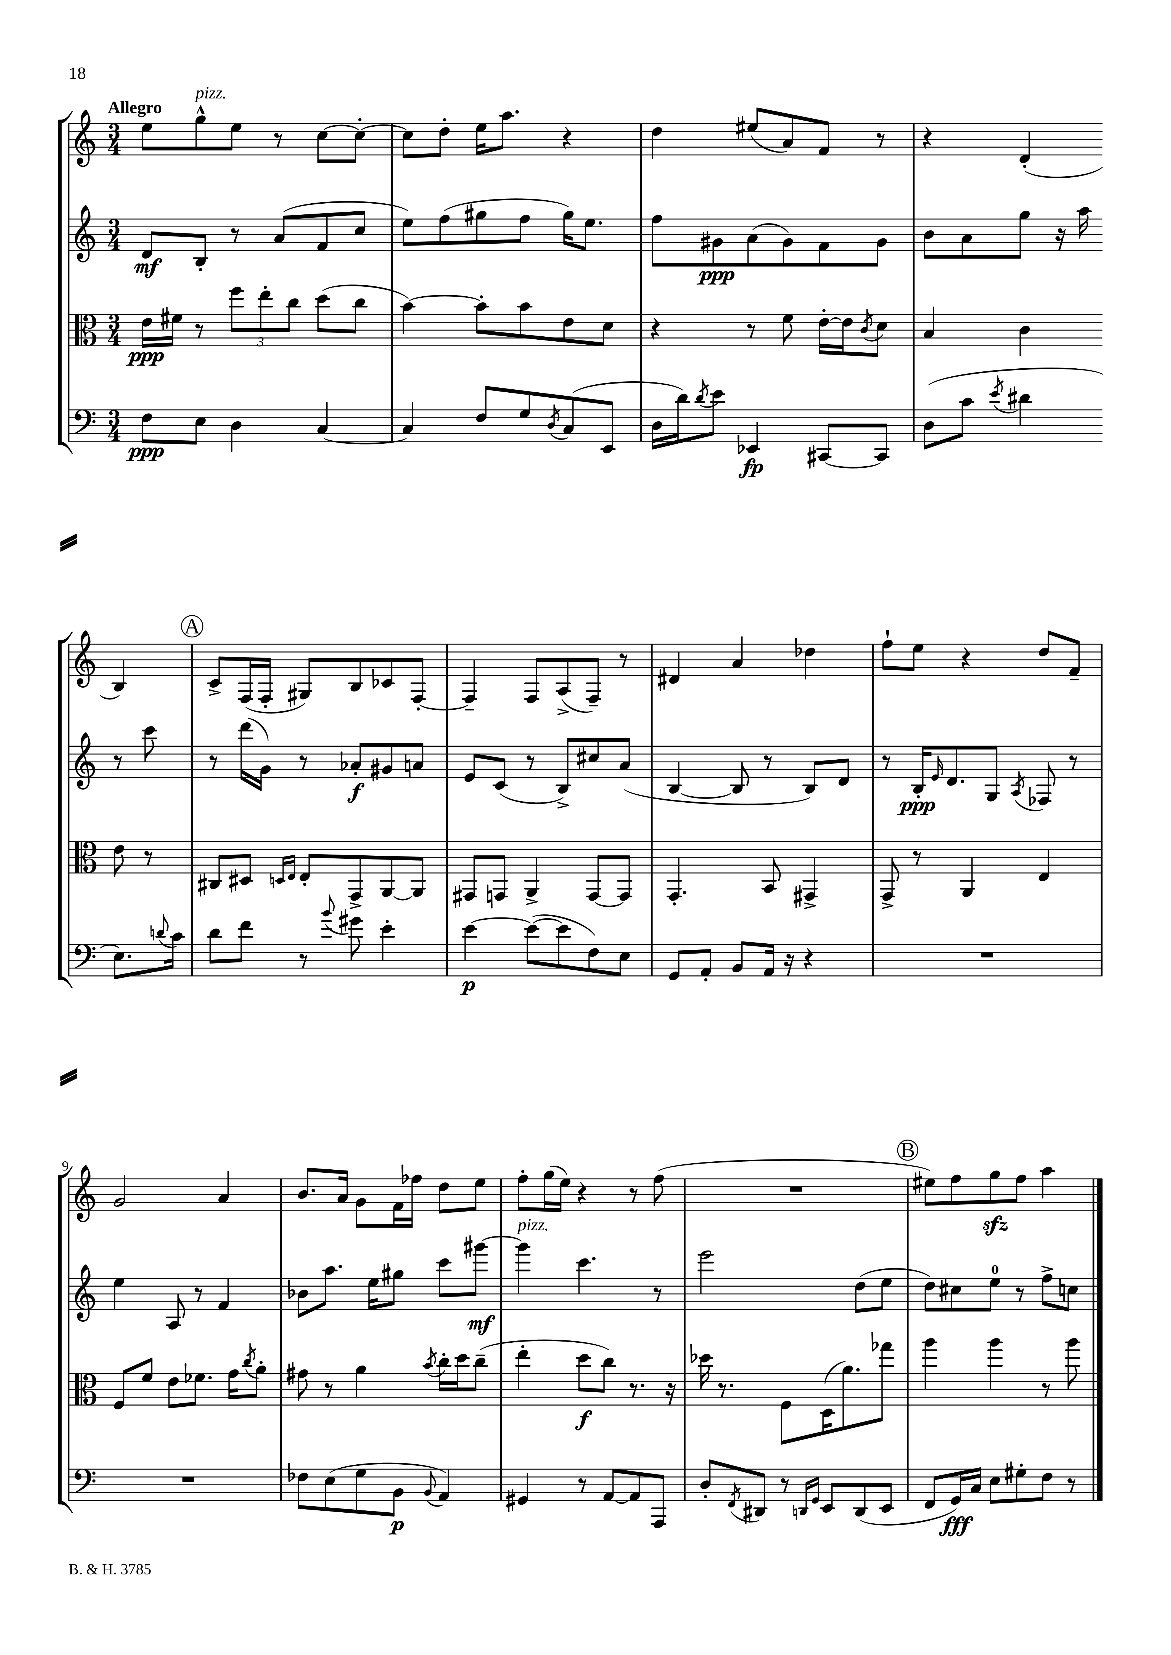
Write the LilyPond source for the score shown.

<<
\new StaffGroup <<
\new Staff = "s0" {
    \clef treble \key c \major \numericTimeSignature \time 3/4 \tempo "Allegro"
    e''8 g''8-^^\markup { \italic "pizz." } e''8 r8 c''8~ c''8~-. |
    c''8 d''8-. e''16 a''8. r4 |
    d''4 eis''8( a'8) f'8 r8 |
    r4 d'4-.( b4) |
    \mark \markup { \circle "A" } c'8-> f16( f16-. gis8) b8 ces'8 f8~-. |
    f4-- f8 a8->( f8--) r8 |
    dis'4 a'4 des''4 |
    f''8-! e''8 r4 d''8 f'8-- |
    g'2 a'4 |
    b'8. a'16 g'8 f'16 fes''16 d''8 e''8 |
    f''8-. g''16( e''16) r4 r8 f''8( |
    R2. |
    \mark \markup { \circle "B" } eis''8) f''8 g''8\sfz f''8 a''4 \bar "|." |
}
\new Staff = "s1" {
    \clef treble \key c \major \numericTimeSignature \time 3/4
    d'8\mf b8-. r8 a'8( f'8 c''8 |
    e''8) f''8( gis''8 f''8 gis''16) e''8. |
    f''8 gis'8\ppp a'8( gis'8) f'8 gis'8 |
    b'8 a'8 g''8 r16 a''16 r8 c'''8 |
    \mark \markup { \circle "A" } r8 d'''16( g'16) r8 aes'8-.\f gis'8 a'8 |
    e'8 c'8( r8 b8->) cis''8 a'8( |
    b4~ b8 r8 b8) d'8 |
    r8 b16-.\ppp \grace { e'16 } d'8. g8 \acciaccatura { a8 } fes8 r8 |
    e''4 a8 r8 f'4 |
    bes'8 a''8. e''16 gis''8 c'''8 gis'''8~\mf |
    gis'''4^\markup { \italic "pizz." } c'''4. r8 |
    e'''2 d''8( e''8 |
    \mark \markup { \circle "B" } d''8) cis''8 e''8-0 r8 f''8-> c''8 \bar "|." |
}
\new Staff = "s2" {
    \clef alto \key c \major \numericTimeSignature \time 3/4
    e'16\ppp fis'16 r8 \tuplet 3/2 { f''8 e''8-. c''8 } d''8( c''8 |
    b'4~) b'8-. b'8 e'8 d'8 |
    r4 r8 f'8 e'16~-. e'16 \acciaccatura { c'8 } d'8 |
    b4 c'4 e'8 r8 |
    \mark \markup { \circle "A" } cis8 dis8 \grace { d16 e16 } e8-. g,8-> a,8~ a,8 |
    gis,8 g,8 a,4-> g,8~ g,8 |
    g,4.-. b,8 gis,4-> |
    g,8-> r8 a,4 e4 |
    f8 f'8 e'8 fes'8. g'16 \acciaccatura { c''8 } a'8-. |
    gis'8 r8 a'4 \acciaccatura { b'8 } c''16-. d''16 c''8--( |
    e''4-. d''8\f c''8) r8. r16 |
    des''16 r8. f8 d16( a'8.) ges''8 |
    \mark \markup { \circle "B" } a''4 a''4 r8 a''8 \bar "|." |
}
\new Staff = "s3" {
    \clef bass \key c \major \numericTimeSignature \time 3/4
    f8\ppp e8 d4 c4~ |
    c4 f8 g8 \acciaccatura { d8 } c8( e,8 |
    d16 d'16) \acciaccatura { d'8 } e'8 ees,4\fp cis,8~ cis,8 |
    d8( c'8 \acciaccatura { e'8 } dis'4 e8.) \appoggiatura { d'8 } c'16 |
    \mark \markup { \circle "A" } d'8 f'8 r8 \appoggiatura { b'8 } gis'8 e'4-. |
    e'4~\p e'8~( e'8 f8) e8 |
    g,8 a,8-. b,8 a,16 r16 r4 |
    R2. |
    R2. |
    fes8 e8( g8 b,8\p \appoggiatura { b,8 } a,4) |
    gis,4 r8 a,8~ a,8 a,,8 |
    d8-. \acciaccatura { f,8 } dis,8 r8 \grace { d,16 g,16 } e,8 d,8( e,8 |
    \mark \markup { \circle "B" } f,8 g,16\fff) c16 e8 gis8-. f8 r8 \bar "|." |
}
>>
>>
